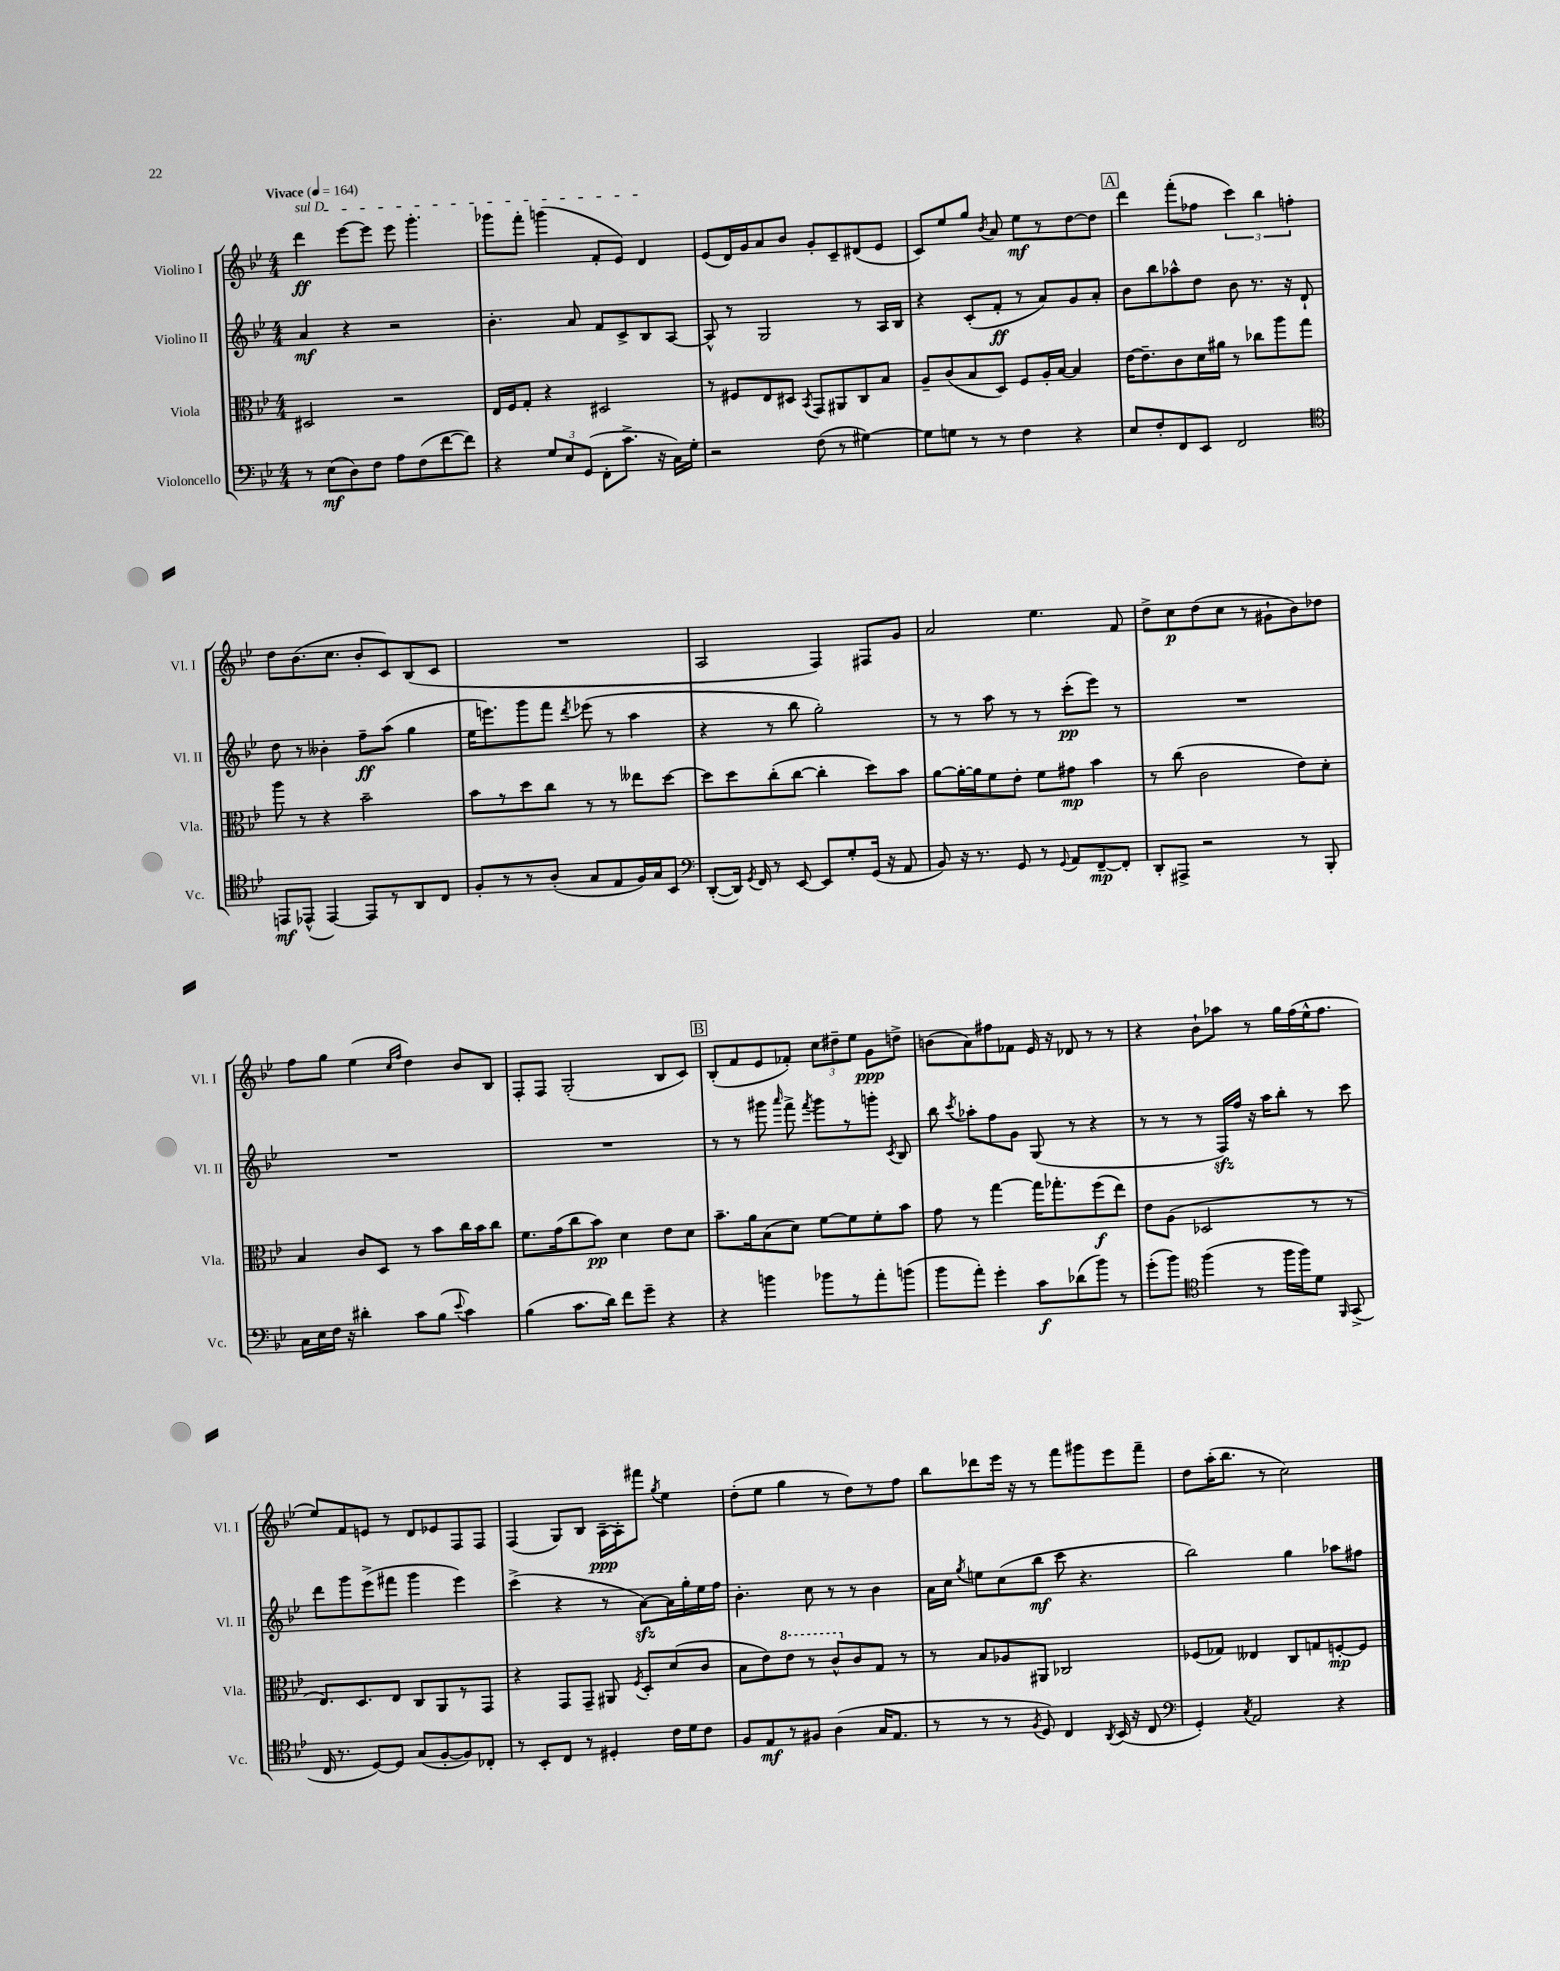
<<
\new StaffGroup <<
\new Staff = "s0" \with { instrumentName = "Violino I" shortInstrumentName = "Vl. I" } {
    \clef treble \key bes \major \numericTimeSignature \time 4/4 \tempo "Vivace" 4 = 164
    \autoBeamOff \once \override TextSpanner.bound-details.left.text = \markup { \italic "sul D" } d'''4\ff\startTextSpan ees'''8[~ ees'''8] ees'''8 g'''4.-. |
    ges'''8[ f'''8]-. g'''4( f'8[-. ees'8]) d'4\stopTextSpan |
    ees'8[( d'16) g'16 a'8 bes'8] g'8[-. c'8-- dis'8( ees'8] |
    c'8[) ees''8 g''8] \acciaccatura { bes'8 } a'8 ees''8[\mf r8 d''8~ d''8] |
    \mark \markup { \box "A" } d'''4 f'''8[-.( fes''8] \tuplet 3/2 { c'''4) bes''4 f''4-. } |
    d''8[ bes'8.( c''8.] bes'8[-. c'8) bes8( c'8] |
    R1 |
    a2 f4) fis8[ g'8] |
    a'2 ees''4. f'8 |
    d''8[-> c''8\p d''8( c''8] r8 gis'8[-! bes'8) des''8] |
    f''8[ g''8] ees''4( \grace { c''16[ f''16] } d''4) bes'8[ bes8] |
    f8[-. f8] g2-.( bes8[ c'8]) |
    \mark \markup { \box "B" } bes8[-.( f'8 ees'8 fes'8]-.) \tuplet 3/2 { c''8[ dis''8-- ees''8] } g'8[\ppp d''8]-> |
    b'8[( a'8) fis''8 fes'8] ees'16 r16 des'8 r8 r8 |
    r4 bes'8[-! aes''8] r8 g''16[ f''16( ees''16-^ f''8.] |
    ees''8[) f'8 e'8] r8 d'8[ ees'8 f8 f8] |
    f4( g8[) bes8] a16[~--\ppp a16-. fis'''8] \acciaccatura { g''8 } ees''4 |
    d''8[-.( ees''8] g''4 r8 d''8[) r8 f''8] |
    bes''8[ des'''8 ees'''16] r16 r8 f'''8[ gis'''8 ees'''8 f'''8]-- |
    d''8[ a''16-.( bes''8.] r8 c''2) \bar "|." |
}
\new Staff = "s1" \with { instrumentName = "Violino II" shortInstrumentName = "Vl. II" } {
    \clef treble \key bes \major \numericTimeSignature \time 4/4
    \autoBeamOff a'4\mf r4 r2 |
    bes'4.-. a'8 f'8[ c'8-> bes8 a8]~ |
    a8-^ r8 g2 r8 a16[ bes16] |
    r4 c'8[-.( f'8]-.\ff r8 a'8[) g'8 a'8]-. |
    \mark \markup { \box "A" } bes'8[ bes''8 aes''8-^ d''8] bes'8 r8. r16 d'8-! |
    d''8 r8 beses'4-. f''8[--\ff a''8]( g''4 |
    ees''16[ e'''8.) g'''8 f'''8] \acciaccatura { d'''8 } ees'''8( r8 a''4 |
    r4 r8 bes''8 g''2-.) |
    r8 r8 a''8 r8 r8 c'''8[-.\pp( ees'''8]) r8 |
    R1 |
    R1 |
    R1 |
    \mark \markup { \box "B" } r8 r8 gis'''8 \grace { a'''16 } f'''8-> \acciaccatura { f'''8 } gis'''8[ r8 g'''8]-. \acciaccatura { c'8 } bes8 |
    bes''8 \acciaccatura { c'''8 } aes''8[-. f''8 g'8] g8( r8 r4 |
    r8 r8 r8 f16[\sfz) f''16] r16 a''16[ bes''8]-. r8 c'''8 |
    d'''8[ g'''8 ees'''8->( fis'''8] g'''4 ees'''4) |
    c'''4->( r4 r8 a'8[~\sfz) a'16 g''16-. ees''16 f''16] |
    bes'4.-. c''8 r8 r8 bes'4 |
    a'16[ c''16] \acciaccatura { g''8 } e''8[ c''8( bes''8]\mf c'''8 r4. |
    bes''2) g''4 aes''8[ fis''8] \bar "|." |
}
\new Staff = "s2" \with { instrumentName = "Viola" shortInstrumentName = "Vla." } {
    \clef alto \key bes \major \numericTimeSignature \time 4/4
    \autoBeamOff dis2 r2 |
    ees16[ f16 g8]-. r4 dis2 |
    r8 fis8[ ees8 dis8] \acciaccatura { bes,8 } g,8[ ais,8 c8 bes8] |
    a8[-- c'8( bes8 d8]) f8[ a16-. bes16]~ bes4 |
    \mark \markup { \box "A" } ees'16[~ ees'8.-- c'8 d'16 ais'16] r8 ces''8[ a''8 g''8] |
    a''8 r8 r4 bes'2-- |
    bes'8[ r8 d''8 c''8] r8 r8 eeses''8[ d''8]~ |
    d''8[ d''8 c''8-.( c''8]~ c''4-. d''8[) bes'8] |
    a'8[~ a'16~-. a'16 f'8 ees'8]-. f'8[ gis'8]\mp bes'4 |
    r8 c''8( c'2 ees'8[) d'8]-. |
    bes4 c'8[ d8] r8 bes'8[ c''16 bes'16 c''8] |
    f'8.[ g'16( c''8 bes'8]\pp) d'4 ees'8[ d'8] |
    \mark \markup { \box "B" } bes'8.[-- a'16 bes8( d'8]) f'8[~ f'8 f'8-. bes'8] |
    g'8 r8 g''4~ g''16[ ges''8.-. f''8\f( ees''8]) |
    ees'8[ a8]( des2 r8 r8 |
    ees8.[) d8. ees8] c8[ a,8 r8 g,8] |
    r4 g,8[ g,8]-- ais,8 \acciaccatura { f8 } d8[-. d'8( c'8] |
    bes8[ ees'8) \ottava #1 ees''8] r8 c''8[-^ \ottava #0 c'8 g8] r8 |
    r8 bes8[ aes8 ais,8] ces2 |
    fes8[( ges8]) eeses4 c8[ g8 f8~-.\mp f8] \bar "|." |
}
\new Staff = "s3" \with { instrumentName = "Violoncello" shortInstrumentName = "Vc." } {
    \clef bass \key bes \major \numericTimeSignature \time 4/4
    \autoBeamOff r8 ees8[\mf( d8) f8] a8[ f8( f'8~ f'8]) |
    r4 \tuplet 3/2 { g8[ ees8 g,8]( } f,8[-. c'8.]-> r16 c16[) g16]-. |
    r2 f8( r8 gis4~) |
    gis8[ g8] r8 r8 f4 r4 |
    \mark \markup { \box "A" } ees8[ f8-. f,8 ees,8] f,2 |
    \clef tenor e,8[\mf ees,8]-^( ees,4~) ees,8[ r8 a,8 c8] |
    f8[-. r8 r8 a8]-.( g8[ ees8 f16) g16 bes,8] |
    \clef bass d,8[~-.( d,16]) \acciaccatura { g,8 } f,16 r8 ees,8~ ees,8[ g8-. g,16]( r16 a,8 |
    bes,8) r16 r8. g,8 r8 \appoggiatura { g,8 } a,8[ f,8~--\mp f,8]-. |
    d,8[-. ais,,8]-> r2 r8 bes,,8-. |
    c16[ ees16 f16] r16 dis'4-. c'8[ bes8]( \appoggiatura { ees'8 } c'4) |
    bes4( c'8.[ d'16]) f'8[ g'8]-- r4 |
    \mark \markup { \box "B" } r4 b'4 bes'8[ r8 a'8-. b'8]( |
    bes'8[ a'8]-.) g'4-. c'8[\f des'8( bes'8]) r8 |
    g'8[-.( bes'8]) \clef tenor f''4( r8 f''16[ f''16) d'8] \grace { f,16 } g,8->( |
    c16 r8. d8[~) d8] g8[( f8~-. f8) ces8]-. |
    r8 bes,8[-. c8] r8 dis4-. c'16[ d'16 c'8] |
    f8[ ees8\mf r8 fis8] a4( g16[ ees8.] |
    r8 r8 r8 \acciaccatura { f8 } d8) c4 \acciaccatura { a,8 } bes,16( r16 c8 |
    \clef bass g,4-.) \acciaccatura { c8 } a,2 r4 \bar "|." |
}
>>
>>
\layout { \context { \Score \remove "Bar_number_engraver" } }
